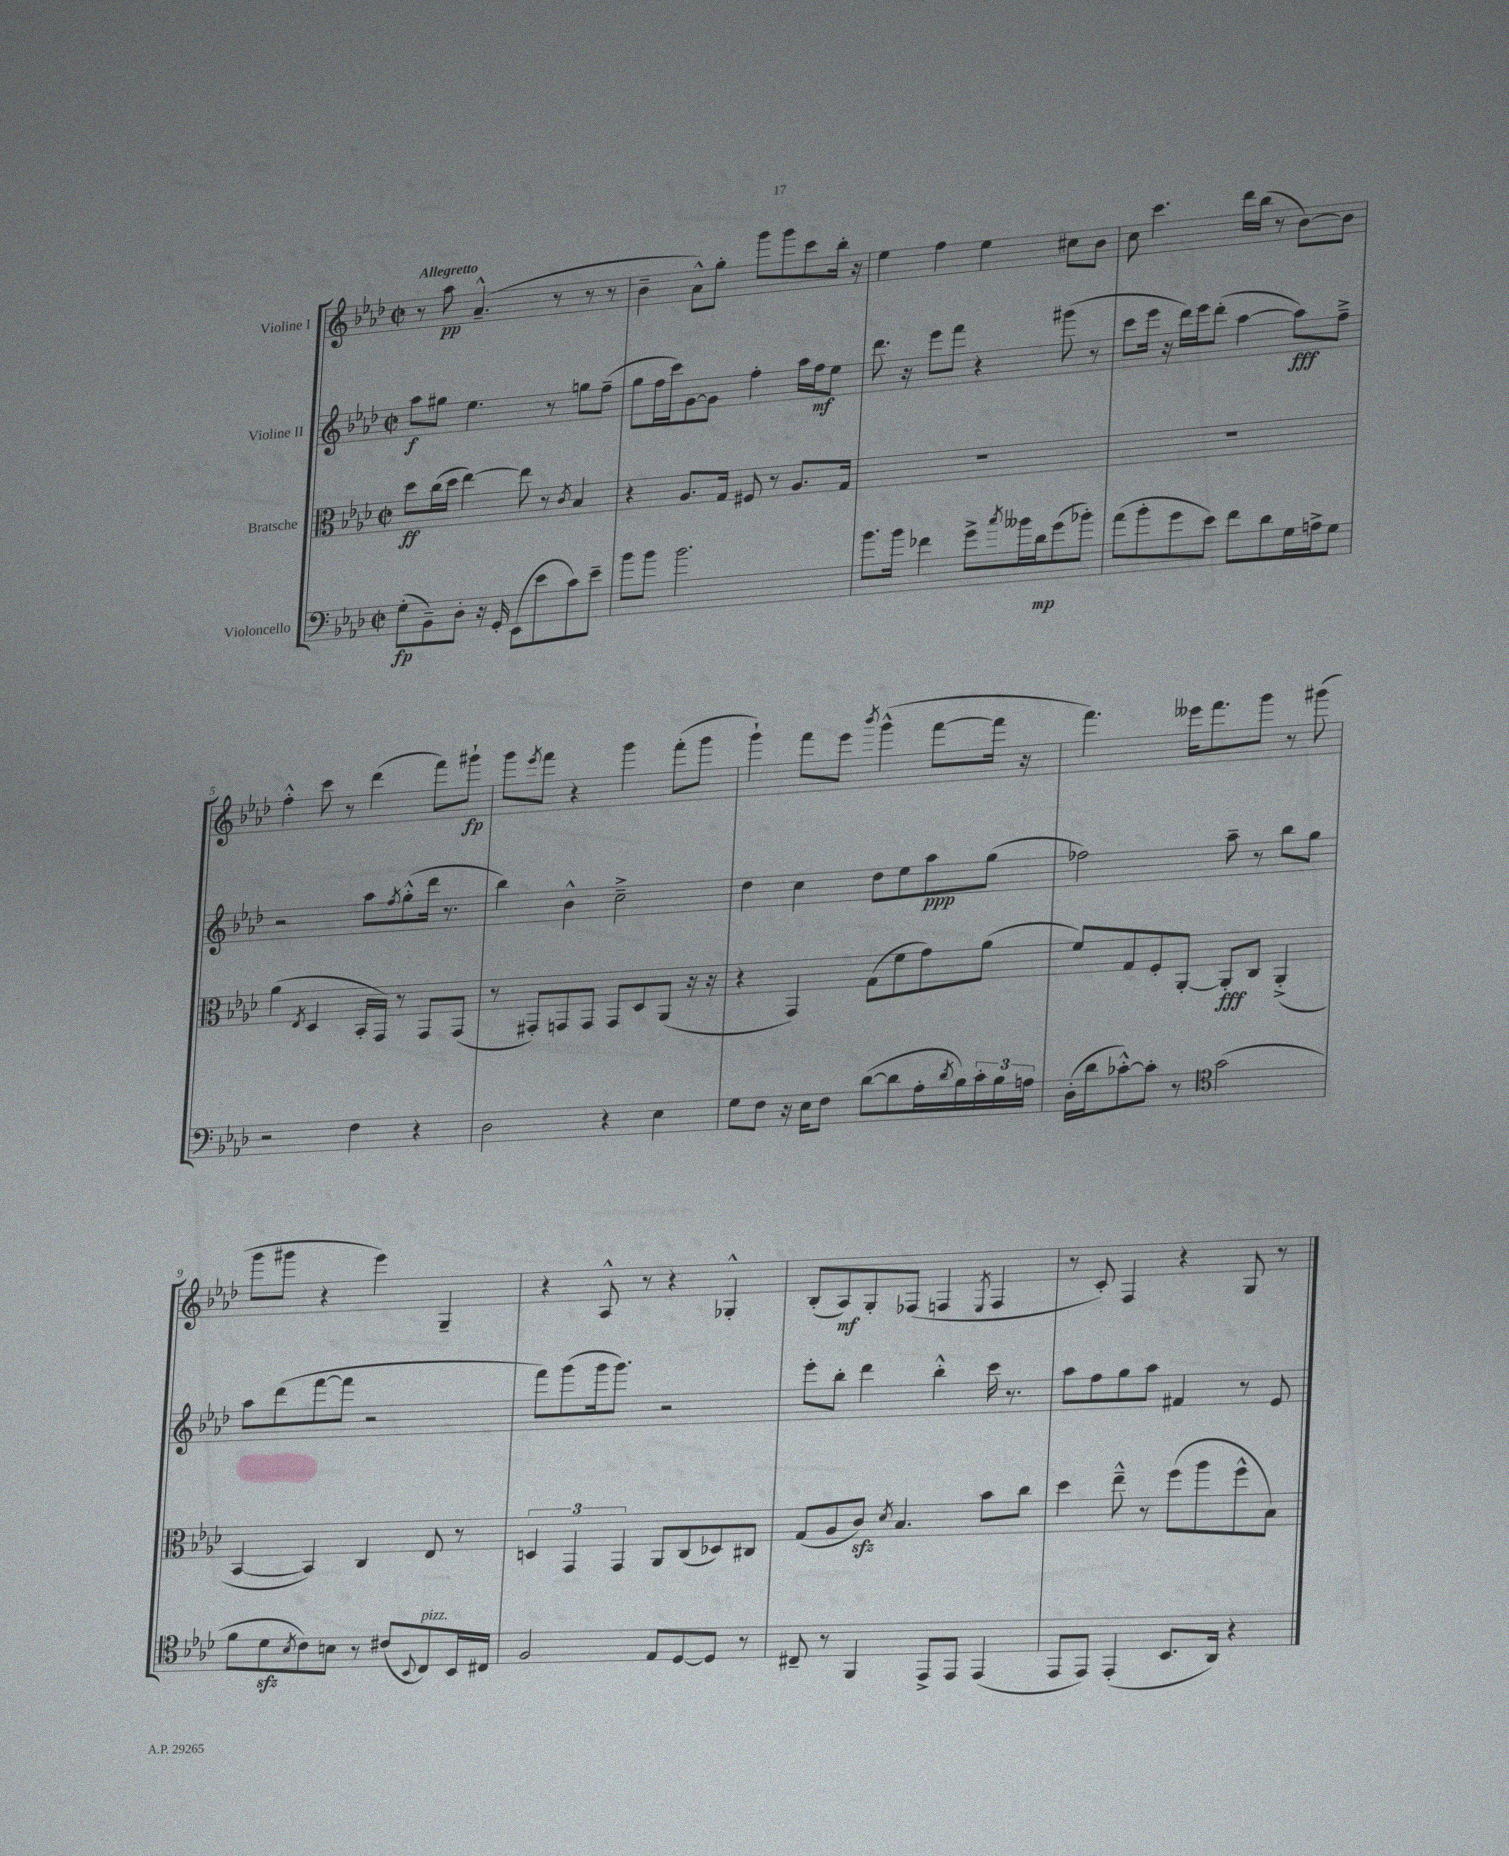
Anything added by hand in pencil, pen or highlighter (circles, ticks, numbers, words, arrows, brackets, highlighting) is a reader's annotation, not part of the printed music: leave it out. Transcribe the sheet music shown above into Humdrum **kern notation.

**kern	**kern	**kern	**kern
*staff4	*staff3	*staff2	*staff1
*clefF4	*clefC3	*clefG2	*clefG2
*k[b-e-a-d-]	*k[b-e-a-d-]	*k[b-e-a-d-]	*k[b-e-a-d-]
*M2/2	*M2/2	*M2/2	*M2/2
*met(c|)	*met(c|)	*met(c|)	*met(c|)
(8G'	8dd-	8aa-	8r
8BB-~)	(16cc	8gg#	8aa-
.	16dd-	.	.
8D-'	[4ee-)	4.ee-	(4.a-~^^
16r	.	.	.
16GG'	.	.	.
(8EE-	8ee-]	.	.
8e-	8r	8r	8r
.	8qc	.	.
8c)	4B-	8gg	8r
8e-~	.	(8ff~	8r
=	=	=	=
8b-	4r	8gg	4b-~
8b-	.	16ff	.
.	.	16ccc)	.
2.b-	8.A-	[8g	8a-^^)
.	.	8g]	8gg'
.	16G	.	.
.	8F#	4ff'	8ggg
.	8r	.	8ggg
.	8.A-	16aa-	8ccc
.	.	16ff	.
.	.	8ee-	16bb-'
.	16G	.	16r
=	=	=	=
8.b-	1r	8.ddd-	4ee-
16b-	.	16r	.
4f-	.	8eee-	4ff
.	.	8fff	.
8g^	.	4r	4ee-
8qcc	.	.	.
16b--	.	.	.
16d-	.	.	.
(8g	.	(8ggg#	8cc#
8b-')	.	8r	8b-
=	=	=	=
(8a-	1r	8ccc	8cc
8b-'	.	16eee-	4.ccc
.	.	16r	.
8g	.	16ddd-)	.
.	.	16eee-	.
8e-)	.	(8ddd-'	.
8f	.	[4aa-	16ddd-
.	.	.	(16bb-
8d-	.	.	8r
16G	.	8aa-])	[8b-)
16A^	.	.	.
8G	.	8ff~^	8b-]
=	=	=	=
2r	(4a-	2r	4ff'^^
.	8qE-	.	.
.	4D-	.	8ccc
.	.	.	8r
4F	16BB-'	8aa-	(4ddd-
.	16GG)	.	.
.	.	8qff	.
.	8r	(8gg'^^	.
4r	8GG	16ddd-	8fff)
.	.	8.r	.
.	(8GG	.	8ggg#`
=	=	=	=
2D-	8r	4bb-)	8ggg
.	.	.	8qeee-
.	8GG#')	.	8fff
.	8GG	4b-^^	4r
.	8GG	.	.
4r	8GG	2cc~^	4ggg
.	8D-	.	.
4E-	(8AA-	.	(8fff'
.	16r	.	8ggg
.	16r	.	.
=	=	=	=
8G	4r	4dd-	4ggg`)
8F	.	.	.
16r	4GG)	4cc	8fff
16E-	.	.	.
8F	.	.	8eee-
.	.	.	8qbbb-
([8d-	(8G	8dd-	(4ggg^^
8d-]	8f	8ee-	.
16A-'	8g)	8aa-	[8fff
8qd-	.	.	.
16B-)	.	.	.
24c'	(8a-	(8gg	16fff]
24B-	.	.	.
.	.	.	16r
24A	.	.	.
=	=	=	=
(16D-'	8f)	2ff-)	4.fff)
16d-	.	.	.
[8c-'^^)	8G	.	.
8c-']	8F'	.	.
8r	[8AA-'	.	16eee--
.	.	.	8.fff
*clefC4	*	*	*
(2g	8AA-']	8aa-~	.
.	8C	8r	8ggg
.	(4AA-'^	8bb-	8r
.	.	8gg	(8ggg#
=	=	=	=
8f	[4BB-	8aa-	8ggg
8d-	.	(8ddd-	8ggg#
8qB-	.	.	.
8c)	4BB-])	[8fff	4r
8B	.	8fff]	.
8r	4C	2r	4eee-)
(8c#	.	.	.
8qqBB-	.	.	.
8C)	8E-	.	4G~
16BB-	8r	.	.
16C#	.	.	.
=	=	=	=
2F	6D	8fff)	4r
.	.	(8ggg	.
.	6GG	.	.
.	.	16ggg	8A-^^
.	.	8.ggg)	.
.	6GG	.	.
.	.	.	8r
8E-	8AA-	2r	4r
[8D-	(8C	.	.
8D-]	8D-)	.	4G-'^^
8r	8C#	.	.
=	=	=	=
8C#~	(8G	8eee-'	(8B-'
8r	8A-	8bb-'	8A-)
4FF	8c)	4ddd-	8G'
.	8qd-	.	.
.	4.B-	.	(8F-
8EE-^	.	4bb-'^^	4F
8EE-	.	.	.
.	.	.	8qE-
(4EE-	8b-	16ccc	4F
.	.	8.r	.
.	8cc	.	.
=	=	=	=
8EE-	4dd-	8aa-	8r
8EE-)	.	8ff	8c')
(4EE-'	8ee-~^^	8gg	4F
.	8r	8aa-	.
8.BB-	(8ff	4f#	4r
.	8aa-	.	.
16AA-)	.	.	.
4r	8ff^^	8r	8G
.	8B-)	8e-	8r
==	==	==	==
*-	*-	*-	*-
